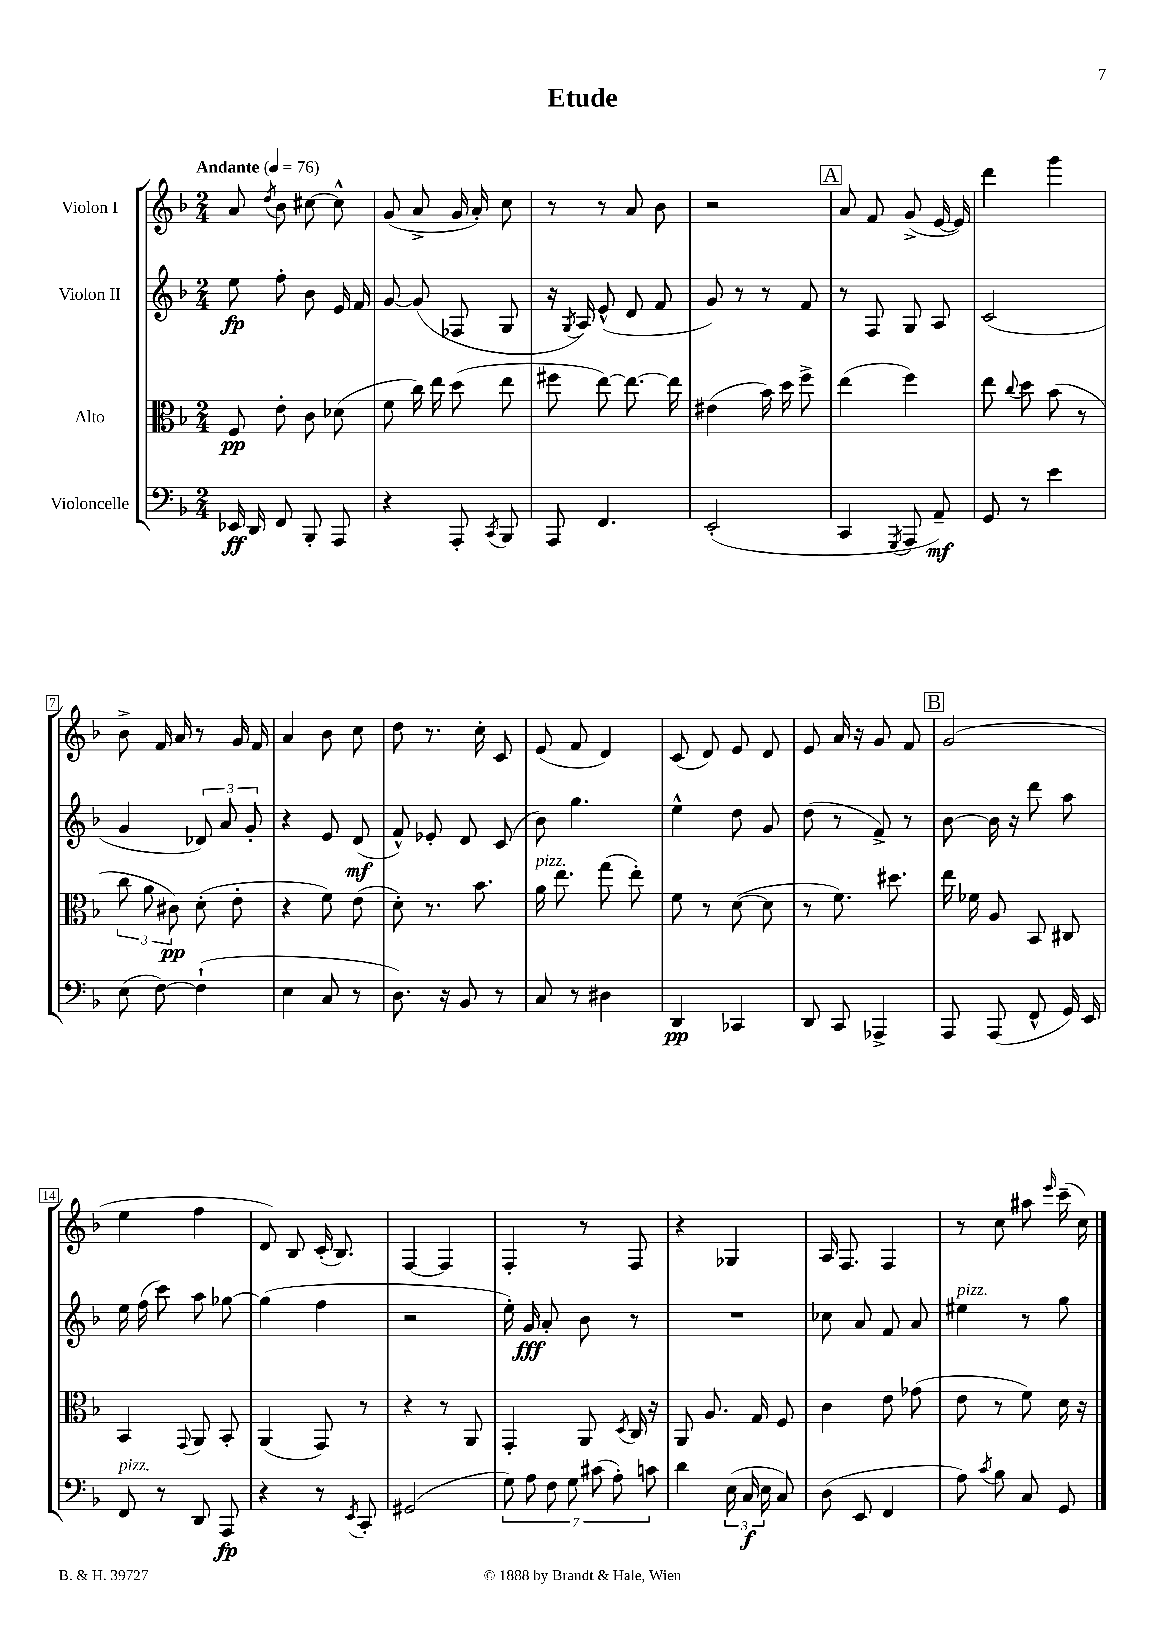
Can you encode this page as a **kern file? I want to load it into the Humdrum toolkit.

**kern	**dynam	**kern	**dynam	**kern	**dynam	**kern
*part4	*part4	*part3	*part3	*part2	*part2	*part1
*staff4	*staff4	*staff3	*staff3	*staff2	*staff2	*staff1
*I"Violoncelle	*	*I"Alto	*	*I"Violon II	*	*I"Violon I
*clefF4	*	*clefC3	*	*clefG2	*	*clefG2
*k[b-]	*	*k[b-]	*	*k[b-]	*	*k[b-]
*M2/4	*	*M2/4	*	*M2/4	*	*M2/4
*MM76	*	*MM76	*	*MM76	*	*MM76
=1	=1	=1	=1	=1	=1	=1
!	!	!	!	!	!	!LO:TX:a:B:t=Andante
16EE-X/	ff	8F/	pp	8ee\	fp	8a/
16DD/	.	.	.	.	.	.
.	.	.	.	.	.	8qdd/
8FF/	.	8e'\	.	8ff'\	.	8b-\
8BBB-'/	.	8c\	.	8b-\	.	[8cc#X\
8AAA/	.	(8d-X\	.	16e/	.	8cc#^^\]
.	.	.	.	16f/	.	.
=2	=2	=2	=2	=2	=2	=2
4r	.	8f\	.	[8g/	.	(8g/
.	.	16cc\)	.	(8g/]	.	8a^/
.	.	16ee\	.	.	.	.
8AAA'/	.	(8dd\	.	8F-X/	.	16g/
.	.	.	.	.	.	16a'/)
8qCC/	.	.	.	.	.	.
8BBB-/	.	8ee\	.	8G/	.	8cc\
=3	=3	=3	=3	=3	=3	=3
8AAA/	.	8ff#X\	.	16r	.	8r
.	.	.	.	8qG/	.	.
.	.	.	.	16A/)	.	.
4.FF/	.	[8ee\)	.	(8e^^/	.	8r
.	.	8.ee\_	.	8d/	.	8a/
.	.	.	.	8f/	.	8b-\
.	.	16ee\]	.	.	.	.
=4	=4	=4	=4	=4	=4	=4
(2EE'/	.	(4e#X\	.	8g/)	.	2r
.	.	.	.	8r	.	.
.	.	16b-\)	.	8r	.	.
.	.	16dd\	.	.	.	.
.	.	8ff^\	.	8f/	.	.
!!LO:REH:place=s1:t=A
=5	=5	=5	=5	=5	=5	=5
4CC/	.	(4ee\	.	8r	.	8a/
.	.	.	.	8F/	.	8f/
8qGGG/	.	.	.	.	.	.
8AAA/	.	4ff\)	.	8G/	.	(8g^/
8AA~/)	mf	.	.	8A/	.	[16e/
.	.	.	.	.	.	16e/])
=6	=6	=6	=6	=6	=6	=6
8GG/	.	8ee\	.	(2c/	.	4ddd\
.	.	8qqcc/	.	.	.	.
8r	.	8dd\	.	.	.	.
4e\	.	(8b-\	.	.	.	4ggg\
.	.	8r	.	.	.	.
!!LO:LB:g=z
=7	=7	=7	=7	=7	=7	=7
(8E\	.	12cc\	.	4g/	.	8b-^\
.	.	12a\	.	.	.	.
[8F\)	.	.	.	.	.	16f/
.	.	12c#X\)	pp	.	.	.
.	.	.	.	.	.	16a/
(4F`\]	.	(8d'\	.	12d-X/)	.	8r
.	.	.	.	12a/	.	.
.	.	8e'\	.	.	.	16g/
.	.	.	.	12g'/	.	.
.	.	.	.	.	.	16f/
=8	=8	=8	=8	=8	=8	=8
4E\	.	4r	.	4r	.	4a/
8C/	.	8f\)	.	8e/	.	8b-\
8r	.	(8e\	.	(8d/	mf	8cc\
=9	=9	=9	=9	=9	=9	=9
8.D\)	.	8d'\)	.	8f^^/)	.	8dd\
.	.	8.r	.	8e-X'/	.	8.r
16r	.	.	.	.	.	.
8BB-/	.	.	.	8d/	.	.
.	.	8.b-\	.	.	.	16cc'\
8r	.	.	.	(8c/	.	8c/
=10	=10	=10	=10	=10	=10	=10
!	!	!LO:TX:a:i:t=pizz.	!	!	!	!
8C/	.	16a\	.	8b-\)	.	(8e/
.	.	8.ee\	.	.	.	.
8r	.	.	.	4.gg\	.	8f/
4D#X\	.	(8gg\	.	.	.	4d/)
.	.	8ee'\)	.	.	.	.
=11	=11	=11	=11	=11	=11	=11
4DD/	pp	8f\	.	4ee^^\	.	(8c/
.	.	8r	.	.	.	8d/)
4CC-X/	.	([8d\	.	8dd\	.	8e/
.	.	8d\]	.	8g/	.	8d/
=12	=12	=12	=12	=12	=12	=12
8DD/	.	8r	.	(8dd\	.	8e/
8CC/	.	8.f\)	.	8r	.	16a/
.	.	.	.	.	.	16r
4AAA-X^/	.	.	.	8f^/)	.	8g/
.	.	8.dd#X\	.	.	.	.
.	.	.	.	8r	.	8f/
!!LO:REH:place=s1:t=B
=13	=13	=13	=13	=13	=13	=13
8AAA/	.	16ee\	.	[8b-\	.	(2g/
.	.	16f-X\	.	.	.	.
(8AAA/	.	8A/	.	16b-\]	.	.
.	.	.	.	16r	.	.
8FF^^/	.	8BB-/	.	8ddd\	.	.
16GG/)	.	8C#X/	.	8aa\	.	.
16EE/	.	.	.	.	.	.
!!LO:LB:g=z
=14	=14	=14	=14	=14	=14	=14
!LO:TX:a:i:t=pizz.	!	!	!	!	!	!
8FF/	.	4BB-/	.	16ee\	.	4ee\
.	.	.	.	(16ff\	.	.
8r	.	.	.	8ccc\)	.	.
.	.	8qqGG/	.	.	.	.
8DD/	.	8AA/	.	8aa\	.	4ff\
8AAA/	fp	8BB-'/	.	[8gg-X\	.	.
=15	=15	=15	=15	=15	=15	=15
4r	.	(4AA/	.	(4gg-\]	.	8d/)
.	.	.	.	.	.	8B-/
8r	.	8GG/)	.	4ff\	.	(16c'/
.	.	.	.	.	.	8.B-/)
8qEE/	.	.	.	.	.	.
8CC'/	.	8r	.	.	.	.
=16	=16	=16	=16	=16	=16	=16
(2GG#X/	.	4r	.	2r	.	[4F/
.	.	8r	.	.	.	4F/]
.	.	8AA/	.	.	.	.
=17	=17	=17	=17	=17	=17	=17
14G\)	.	4GG'/	.	16ee'\)	.	4F'/
.	.	.	.	16g/	fff	.
14A\	.	.	.	.	.	.
.	.	.	.	8a'/	.	.
14F\	.	.	.	.	.	.
14G\	.	.	.	.	.	.
.	.	8AA/	.	8b-\	.	8r
(14c#X\	.	.	.	.	.	.
14A'\)	.	.	.	.	.	.
.	.	8qD/	.	.	.	.
.	.	16C/	.	8r	.	8F/
14cn\	.	.	.	.	.	.
.	.	16r	.	.	.	.
=18	=18	=18	=18	=18	=18	=18
4d\	.	8AA/	.	2r	.	4r
.	.	8.A/	.	.	.	.
(24E\	.	.	.	.	.	4G-X/
24C/	f	.	.	.	.	.
.	.	16G/	.	.	.	.
24E\	.	.	.	.	.	.
8C/)	.	8F/	.	.	.	.
=19	=19	=19	=19	=19	=19	=19
(8D\	.	4c\	.	8cc-X\	.	16A/
.	.	.	.	.	.	8.F/
8EE/	.	.	.	8a/	.	.
4FF/	.	8e\	.	8f/	.	4F/
.	.	(8g-X\	.	8a/	.	.
=20	=20	=20	=20	=20	=20	=20
!	!	!	!	!LO:TX:a:i:t=pizz.	!	!
8A\)	.	8e\	.	4ee#X\	.	8r
8qc/	.	.	.	.	.	.
8B-\	.	8r	.	.	.	8cc\
8C/	.	8f\)	.	8r	.	8aa#X\
.	.	.	.	.	.	16qqeee/
8GG/	.	16d\	.	8gg\	.	(16ccc~\
.	.	16r	.	.	.	16cc\)
==	==	==	==	==	==	==
*-	*-	*-	*-	*-	*-	*-
